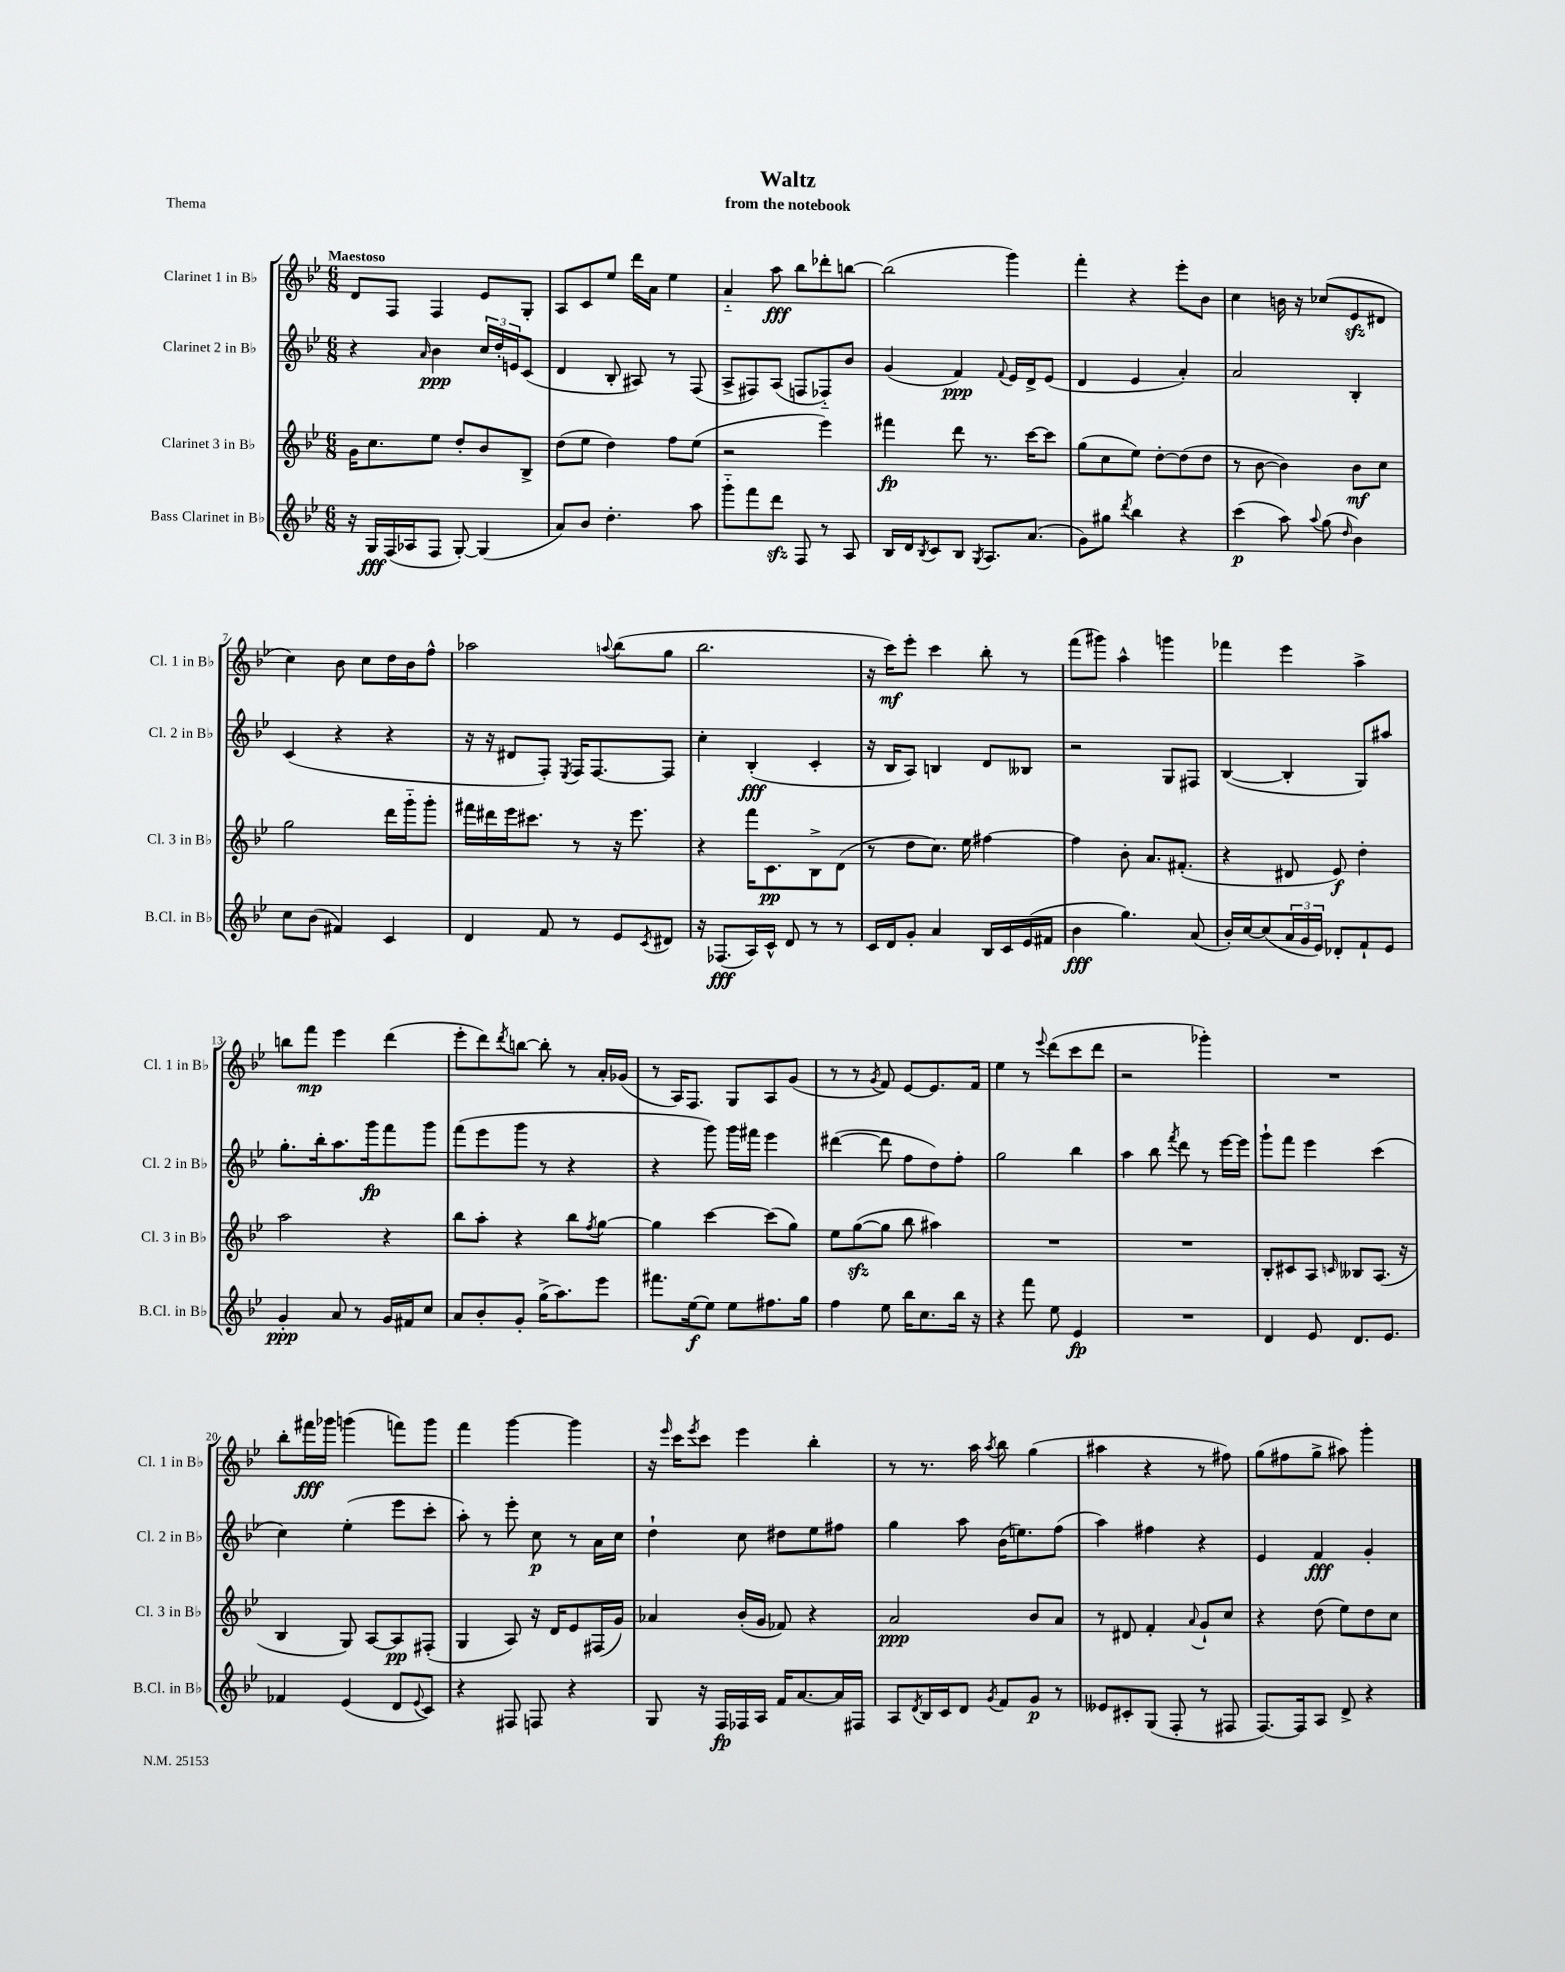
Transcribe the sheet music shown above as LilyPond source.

\header { title = "Waltz" subtitle = "from the notebook" piece = "Thema" }
<<
\new StaffGroup <<
\new Staff = "s0" \with { instrumentName = "Clarinet 1 in Bb" shortInstrumentName = "Cl. 1 in Bb" } {
    \clef treble \key bes \major \numericTimeSignature \time 6/8 \tempo "Maestoso"
    d'8 f8 f4 ees'8 g8-. |
    a8 c'8 ees''8 d'''16 a'16 ees''4 |
    a'4-_ a''8\fff bes''8 des'''8-. b''8~ |
    b''2( g'''4) |
    f'''4-. r4 ees'''8-. bes'8 |
    c''4 b'16 r16 ces''8( ees'8\sfz dis'8 |
    c''4) bes'8 c''8 d''16 bes'16 f''8-^ |
    aes''2 \appoggiatura { a''8 } bes''8( g''8 |
    bes''2. |
    r16 c'''16\mf) ees'''8-. c'''4 bes''8-. r8 |
    f'''8( gis'''8) a''4-^ g'''4 |
    fes'''4 ees'''4 a''4-> |
    b''8 f'''8\mp ees'''4 d'''4( |
    ees'''8-. d'''8) \acciaccatura { d'''8 } b''8~ b''8-. r8 a'16-. ges'16( |
    r8 a16) f8. g8 a8 g'8( |
    r8 r8 \acciaccatura { g'8 } f'8) ees'8~ ees'8. f'16 |
    ees''4 r8 \appoggiatura { ees'''8 } d'''8( c'''8 d'''8 |
    r2 ges'''4-.) |
    R2. |
    bes''8-. fis'''16\fff ges'''16 g'''4( f'''8) g'''8 |
    f'''4 g'''4~ g'''4 |
    r16 \grace { ees'''16 } c'''16 \acciaccatura { ees'''8 } c'''8 ees'''4 bes''4-. |
    r8 r8. a''16 \acciaccatura { a''8 } bes''8 g''4( |
    ais''4 r4 r8 fis''8) |
    g''8( fis''8 g''8-> ais''8) g'''4-. \bar "|." |
}
\new Staff = "s1" \with { instrumentName = "Clarinet 2 in Bb" shortInstrumentName = "Cl. 2 in Bb" } {
    \clef treble \key bes \major \numericTimeSignature \time 6/8
    r4 \grace { a'16 } bes'4\ppp \tuplet 3/2 { c''16 d''16-. e'16 } c'8( |
    d'4 bes8-. ais8) r8 f8( |
    a8-> fis8) a8( f8 fes8-_) bes'8 |
    g'4( f'4\ppp) \appoggiatura { f'8 } ees'16 d'16-> ees'8( |
    d'4 ees'4 a'4-.) |
    a'2 bes4-. |
    c'4( r4 r4 |
    r16 r16 dis'8 f8-.) \acciaccatura { ees8 } f16 f8.~ f8 |
    c''4-. bes4-.\fff( c'4-. |
    r16 bes16 a8) b4 d'8 beses8 |
    r2 g8 fis8 |
    bes4~( bes4-. g8) ais''8 |
    g''8.-. bes''16-. a''8. g'''16\fp f'''8 g'''8 |
    f'''8( ees'''8 g'''8 r8 r4 |
    r4 g'''8) g'''16 fis'''16 ees'''4 |
    dis'''4~( dis'''8 f''8 d''8) f''8-. |
    g''2 bes''4 |
    a''4 bes''8 \acciaccatura { f'''8 } d'''8 r8 ees'''16~ ees'''16 |
    g'''8-! f'''8 ees'''4 c'''4( |
    c''4) ees''4-.( ees'''8 c'''8-. |
    a''8-.) r8 ees'''8-. c''8\p r8 a'16 c''16 |
    d''4-! c''8 dis''8 ees''8 fis''8 |
    g''4 a''8 bes'16( e''8.) f''8( |
    a''4) fis''4 r4 |
    ees'4 f'4\fff g'4-. \bar "|." |
}
\new Staff = "s2" \with { instrumentName = "Clarinet 3 in Bb" shortInstrumentName = "Cl. 3 in Bb" } {
    \clef treble \key bes \major \numericTimeSignature \time 6/8
    g'16 c''8. ees''8 d''8-. bes'8 bes8-> |
    d''8( ees''8 d''4) f''8 ees''8( |
    r2 ees'''4) |
    fis'''4\fp d'''8 r8. c'''16~ c'''8 |
    g''8( c''8 ees''8) d''8~-. d''8( d''8 |
    r8 bes'8~ bes'4) bes'8\mf c''8 |
    g''2 d'''16 g'''16-_ g'''8-. |
    fis'''16 dis'''16 ees'''16 cis'''8. r8 r16 ees'''8. |
    r4 f'''16 c'8.\pp bes8-> d'8( |
    r8 d''8 c''8.) ees''16 fis''4~ |
    fis''4 bes'8-. a'8. fis'8.-.( |
    r4 dis'8 ees'8\f) d''4-. |
    a''2 r4 |
    bes''8 a''8-. r4 bes''8 \acciaccatura { f''8 } g''8~ |
    g''4 c'''4~ c'''8( g''8) |
    ees''8 g''8~\sfz( g''8 bes''8 ais''4) |
    R2. |
    R2. |
    bes8-. cis'8 a8 \grace { c'16 } beses8 a8.( r16 |
    bes4 g8) a8~ a8\pp fis8-.( |
    g4 a8) r16 d'16 ees'8 fis16( g'16) |
    aes'4 bes'16-.( g'16 fes'8) r4 |
    a'2\ppp bes'8 a'8 |
    r8 dis'8 f'4-. \appoggiatura { a'8 } g'8-! c''8 |
    r4 d''8( ees''8) d''8 c''8 \bar "|." |
}
\new Staff = "s3" \with { instrumentName = "Bass Clarinet in Bb" shortInstrumentName = "B.Cl. in Bb" } {
    \clef treble \key bes \major \numericTimeSignature \time 6/8
    r16 g16\fff f16( aes16 f8 g8~-.) g4( |
    a'8) bes'8 d''4.-. a''8 |
    g'''8-_ f'''8 d'''8\sfz f8 r8 a8 |
    bes16 d'16 \acciaccatura { bes8 } c'8 bes8 \acciaccatura { g8 } a8. a'8.( |
    g'8) gis''8 \acciaccatura { d'''8 } bes''4 r4 |
    c'''4\p( a''8) \appoggiatura { a''8 } g''8( \grace { d''16 } bes'4) |
    c''8 bes'8( fis'4) c'4 |
    d'4 f'8 r8 ees'8 \acciaccatura { c'8 } dis'8 |
    r16 fes8.\fff( a16) c'16-^ d'8 r8 r8 |
    c'16 d'16 g'8-. a'4 bes16 c'16 ees'16( fis'16 |
    bes'4\fff g''4.) a'8( |
    bes'16-.) c''16~ c''8( \tuplet 3/2 { a'16 g'16 ees'16) } des'8-. f'8-! ees'8 |
    g'4-.\ppp a'8 r8 g'16 fis'16 c''8 |
    a'8 bes'8-. g'8-. g''16->( a''8.) ees'''8 |
    fis'''8. ees''16~\f ees''8 ees''8 fis''8. g''16 |
    f''4 ees''8 bes''16 c''8. bes''16 r16 |
    r4 f'''8 ees''8 ees'4\fp |
    R2. |
    d'4 ees'8 d'8. ees'8. |
    fes'4 ees'4( d'8 \appoggiatura { ees'8 } c'8) |
    r4 fis8 f8 r4 |
    g8 r16 f16\fp fes16 a16 f'16 a'8.~ a'16 fis16 |
    a8 \acciaccatura { d'8 } bes16 c'16 d'8 \acciaccatura { g'8 } f'8 g'8\p r8 |
    eeses'8 cis'8-. g8( f8-. r8 fis8 |
    f8.~) f16 a8 d'8-> r4 \bar "|." |
}
>>
>>
